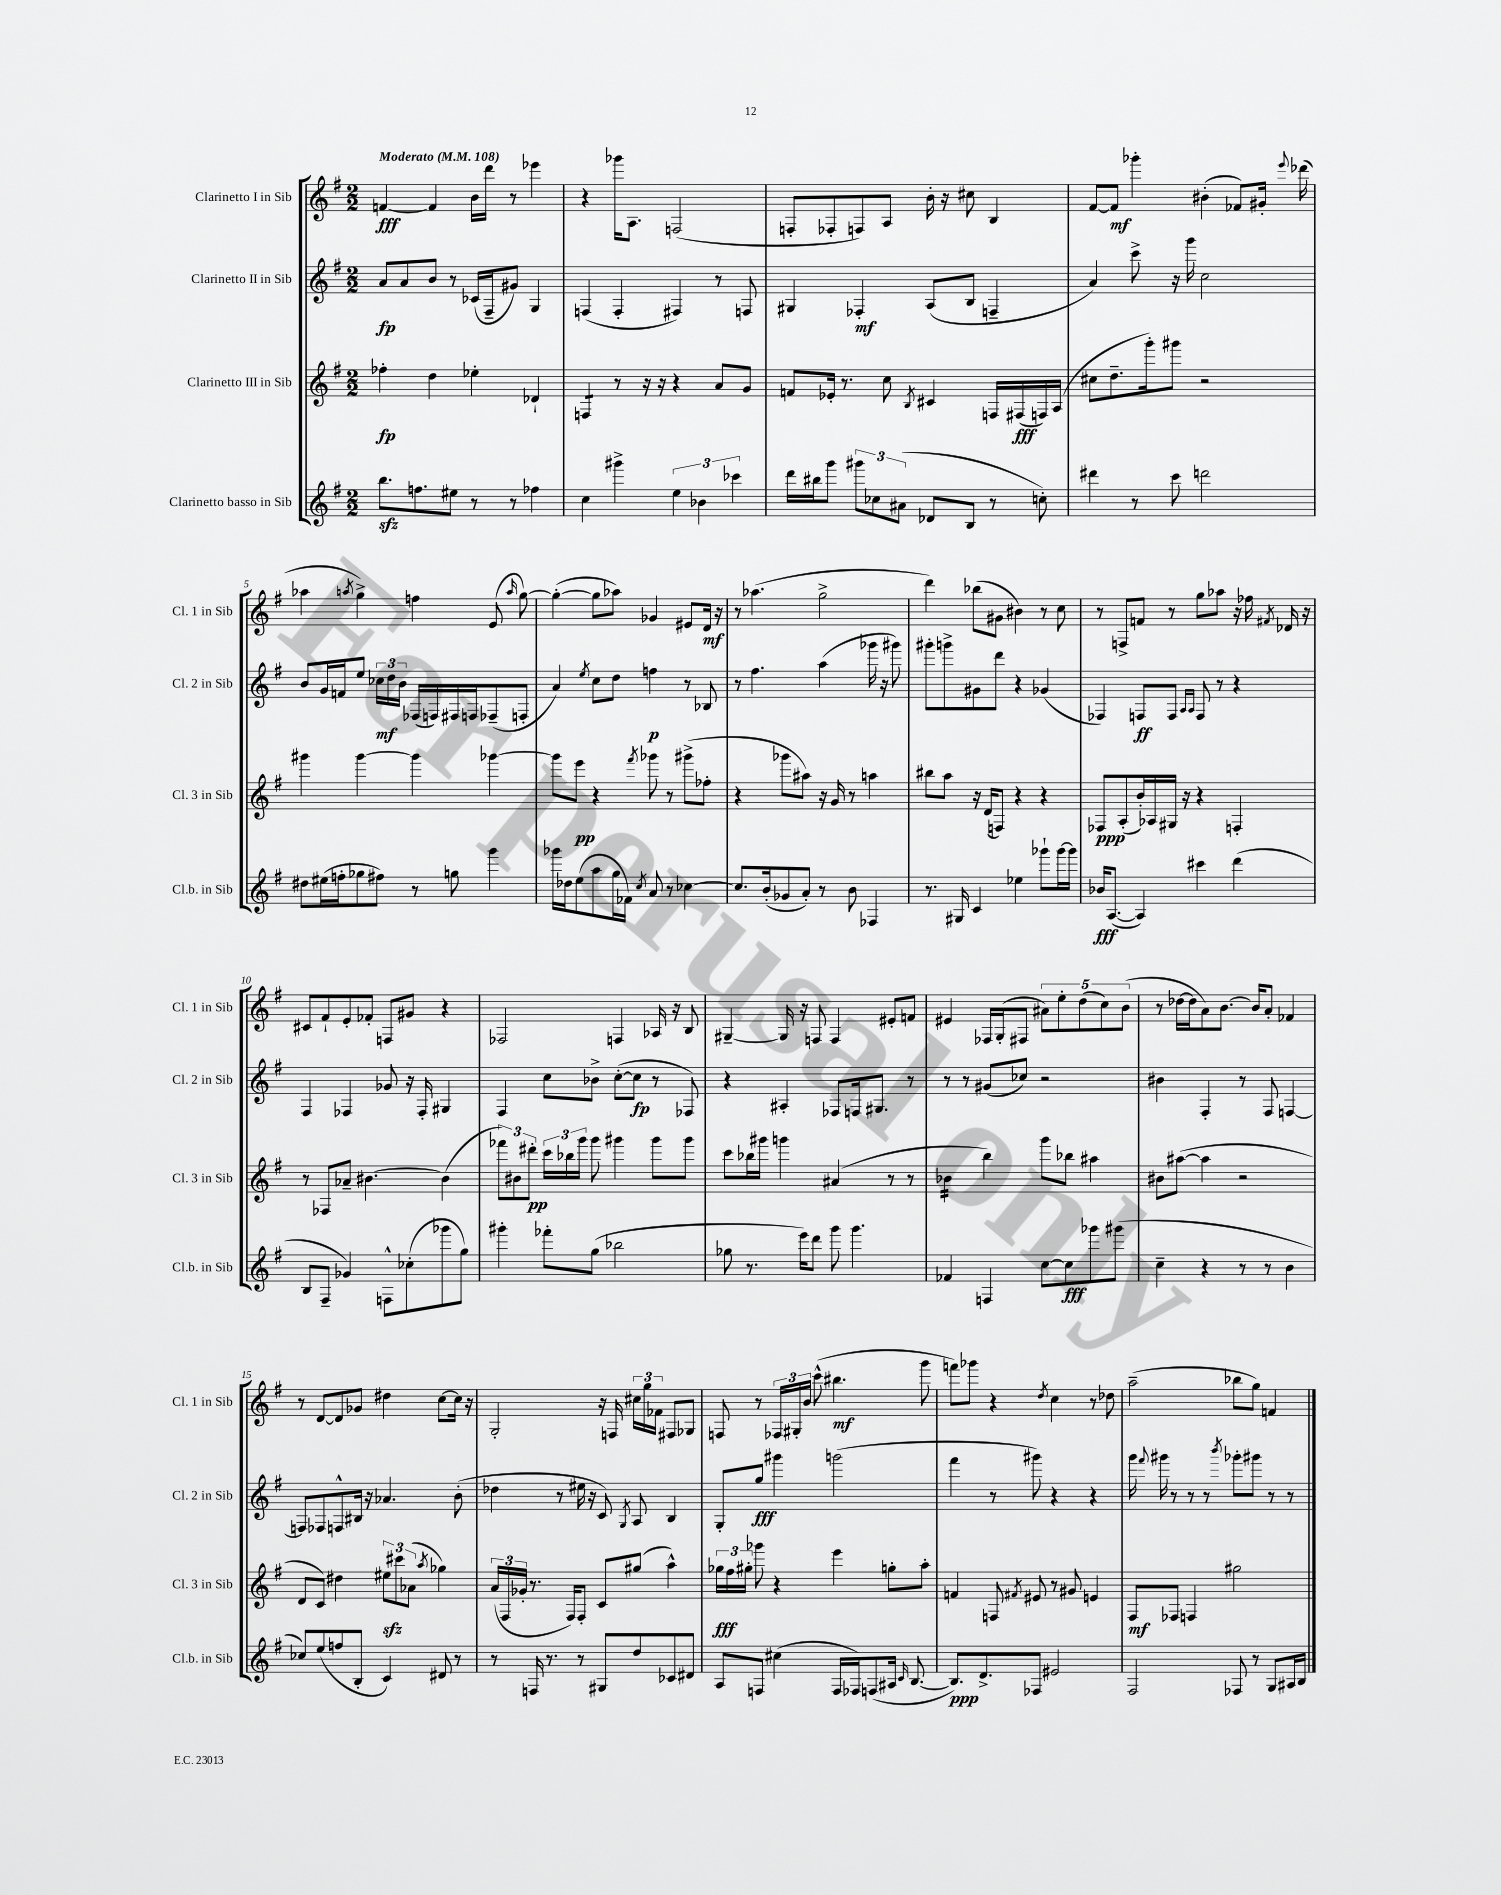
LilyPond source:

<<
\new StaffGroup <<
\new Staff = "s0" \with { instrumentName = "Clarinetto I in Sib" shortInstrumentName = "Cl. 1 in Sib" } {
    \clef treble \key g \major \numericTimeSignature \time 2/2 \tempo "Moderato" 4 = 108
    \autoBeamOff f'4~\fff f'4 b'16[ d'''16] r8 ees'''4 |
    r4 ges'''16[ a8.] f2( |
    f8[-. fes8-. f8) a8] b'16-. r16 cis''8 b4 |
    fis'8[~ fis'8]\mf ges'''4-. bis'4-.( fes'8[) gis'16]-. \appoggiatura { e'''8 } des'''16( |
    aes''4 \acciaccatura { a''8 } g''4->) f''4 e'8( \grace { a''16 } g''8~) |
    g''4~-.( g''8[ aes''8]) ges'4 eis'8[ d'16]\mf r16 |
    r8 aes''4.( g''2-> |
    d'''4) bes''8[( gis'8] bis'4) r8 c''8 |
    r8 f8[-> f'8] r8 g''8[ aes''8] r16 fes''16 \acciaccatura { fis'8 } des'16 r16 |
    cis'8[ fis'8-! e'8-. fes'8]-. f8[ gis'8] r4 |
    fes2 f4 aes16 r16 b8 |
    gis4~-- gis16 r16 f8 f4 eis'8[-. f'8] |
    eis'4 fes16[ g16-.( fis8] \tuplet 5/4 { ais'8[) e''8-. d''8( c''8) b'8]( } |
    r8 des''16[~ des''16 a'8) b'8.]~ b'16[ a'8]-. fes'4 |
    r8 d'8[~ d'8 ges'8] dis''4 c''8[~ c''16] r16 |
    g2-. r16 f16 \tuplet 3/2 { cis''16[ g''16 fes'16] } fis8[ ges8] |
    f8 r8 \tuplet 3/2 { fes16[ gis16-. b'16] } c'''8-^( bis''4.\mf g'''8 |
    f'''8[) ges'''8] r4 \acciaccatura { d''8 } c''4 r8 des''8 |
    a''2--( bes''8[ g''8]) f'4 \bar "|." |
}
\new Staff = "s1" \with { instrumentName = "Clarinetto II in Sib" shortInstrumentName = "Cl. 2 in Sib" } {
    \clef treble \key g \major \numericTimeSignature \time 2/2
    \autoBeamOff a'8[\fp a'8 b'8] r8 ces'16[( fis16-- gis'8]) g4 |
    f4( f4-. fis4) r8 f8 |
    gis4 fes4-.\mf a8[( b8] f4-- |
    a'4) c'''8-> r16 g'''16 c''2 |
    b'8[ g'16 f'16 e''8] \tuplet 3/2 { ces''16[\mf d''16 b'16] } fes16[( f16) fis16 f16 fes8--( f8]-. |
    a'4) \acciaccatura { e''8 } c''8[ d''8] f''4\p r8 bes8 |
    r8 fis''4. a''4( ges'''16 r16 gis'''8) |
    gis'''8[-. g'''8-> gis'8 d'''8] r4 ges'4( |
    fes4) f8[\ff f8] \grace { a16[ a16] } f8 r8 r4 |
    fis4 fes4 ges'8 r16 fes16-. gis4 |
    fis4 c''8[ bes'8]-> c''8[~-.( c''8]\fp r8 fes8) |
    r4 ais4-. fes8[ f16 gis8.] r8 |
    r8 r8 gis'8[( ces''8]) r2 |
    bis'4 fis4-. r8 fis8 f4~ |
    f8[ fes8 f8-^ bis16] r16 aes'4. b'8-.( |
    des''4 r8 eis''16 r16 c'8) \acciaccatura { g8 } a8 b4 |
    g8[-. g''8]\fff gis'''4 g'''2( |
    fis'''4 r8 gis'''8) r4 r4 |
    g'''16 \appoggiatura { fis'''8 } gis'''16 r8 r8 r8 \acciaccatura { b'''8 } ges'''8[-. gis'''8] r8 r8 \bar "|." |
}
\new Staff = "s2" \with { instrumentName = "Clarinetto III in Sib" shortInstrumentName = "Cl. 3 in Sib" } {
    \clef treble \key g \major \numericTimeSignature \time 2/2
    \autoBeamOff fes''4-.\fp d''4 ees''4-. des'4-! |
    f4:8 r8 r16 r16 r4 a'8[ g'8] |
    f'8[ ees'16]-. r8. c''8 \acciaccatura { b8 } cis'4 f16[ fis16\fff( f16) a16]( |
    cis''8[ d''8.-- g'''16-.) gis'''8] r2 |
    gis'''4 gis'''4~ gis'''4 ges'''4~ |
    ges'''8[ e'''8]\pp r4 \acciaccatura { fis'''8 } ges'''8 r8 gis'''8[->( fes''8]-. |
    r4 ges'''8[ ais''8]) r16 g'16 r8 a''4 |
    bis''8[ a''8] r16 d'16[( f8]) r4 r4 |
    fes8[\ppp a8-.( b'16-.) aes16 gis16] r16 r4 f4-. |
    r8 fes8[ aes'8]-- bis'4.~ bis'4( |
    \tuplet 3/2 { fes'''8[) bis'8 dis'''8]-.\pp } \tuplet 3/2 { c'''16[ bes''16 g'''16] } g'''8 gis'''4 gis'''8[ gis'''8] |
    c'''8[ bes''16 gis'''16] g'''4 ais'4( r8 r8 |
    bes'4:16 b''4) g'''8[ bes''8] ais''4 |
    bis'8[ ais''8]~( ais''4 r2 |
    d'8[ c'8]) dis''4 \tuplet 3/2 { eis''8[\sfz cis'''8 aes'8]( } \acciaccatura { a''8 } ges''4) |
    \tuplet 3/2 { a'16[( fis16 ges'16]-. } r8. fis16[) fis8]-. c'8[ gis''8]( a''4-^) |
    \tuplet 3/2 { ges''16[\fff fis''16 gis''16]-. } ges'''8 r4 e'''4 g''8[-. a''8]-. |
    f'4 f8 \acciaccatura { fis'8 } eis'8 r8 gis'8 e'4 |
    fis8[\mf fes8] f4 gis''2 \bar "|." |
}
\new Staff = "s3" \with { instrumentName = "Clarinetto basso in Sib" shortInstrumentName = "Cl.b. in Sib" } {
    \clef treble \key g \major \numericTimeSignature \time 2/2
    \autoBeamOff b''8.[\sfz f''8. eis''8] r8 r8 fes''4 |
    c''4 gis'''4-> \tuplet 3/2 { e''4 bes'4 ces'''4 } |
    d'''16[ bis''16 g'''8] \tuplet 3/2 { gis'''8[ ces''8 ais'8]( } des'8[ b8] r8 c''8-.) |
    dis'''4 r8 c'''8 d'''2 |
    dis''8[ eis''16( f''16-. ges''8 fis''8]) r8 g''8 g'''4 |
    ges'''16[ des''16 e''8( a''8 g''16 fes'16]) \acciaccatura { c''8 } a'8 r8 ces''4~ |
    ces''8.[ b'16-.( ges'8 a'8]-.) r8 b'8 fes4 |
    r8. gis16 c'4 ees''4 ges'''8[-! ges'''16~ ges'''16] |
    bes'16[\fff a8.]~( a4) cis'''4 d'''4( |
    b8[ fis8]-- ges'4) f8[-^ ces''8-.( ges'''8 g''8]) |
    gis'''4-. fes'''8[-. g''8]( bes''2 |
    ges''8 r8. e'''16[) d'''8] g'''8 g'''4. |
    fes'4 f4 c''8[~ c''8\fff ges'''8 gis'''8]( |
    c''4-- r4 r8 r8 b'4 |
    ces''8[) e''8( f''8 b8]-. c'4) dis'8 r8 |
    r8 f16 r8. r8 gis8[ d''8 ces'8 dis'8] |
    a8[ f8] cis''4( f16[ fes16) f8( ais16] \grace { c'16 } b8.~ |
    b8.[\ppp) d'8.-> fes8] eis'2 |
    fis2 fes8 r8 g8[ ais16 b16] \bar "|." |
}
>>
>>
